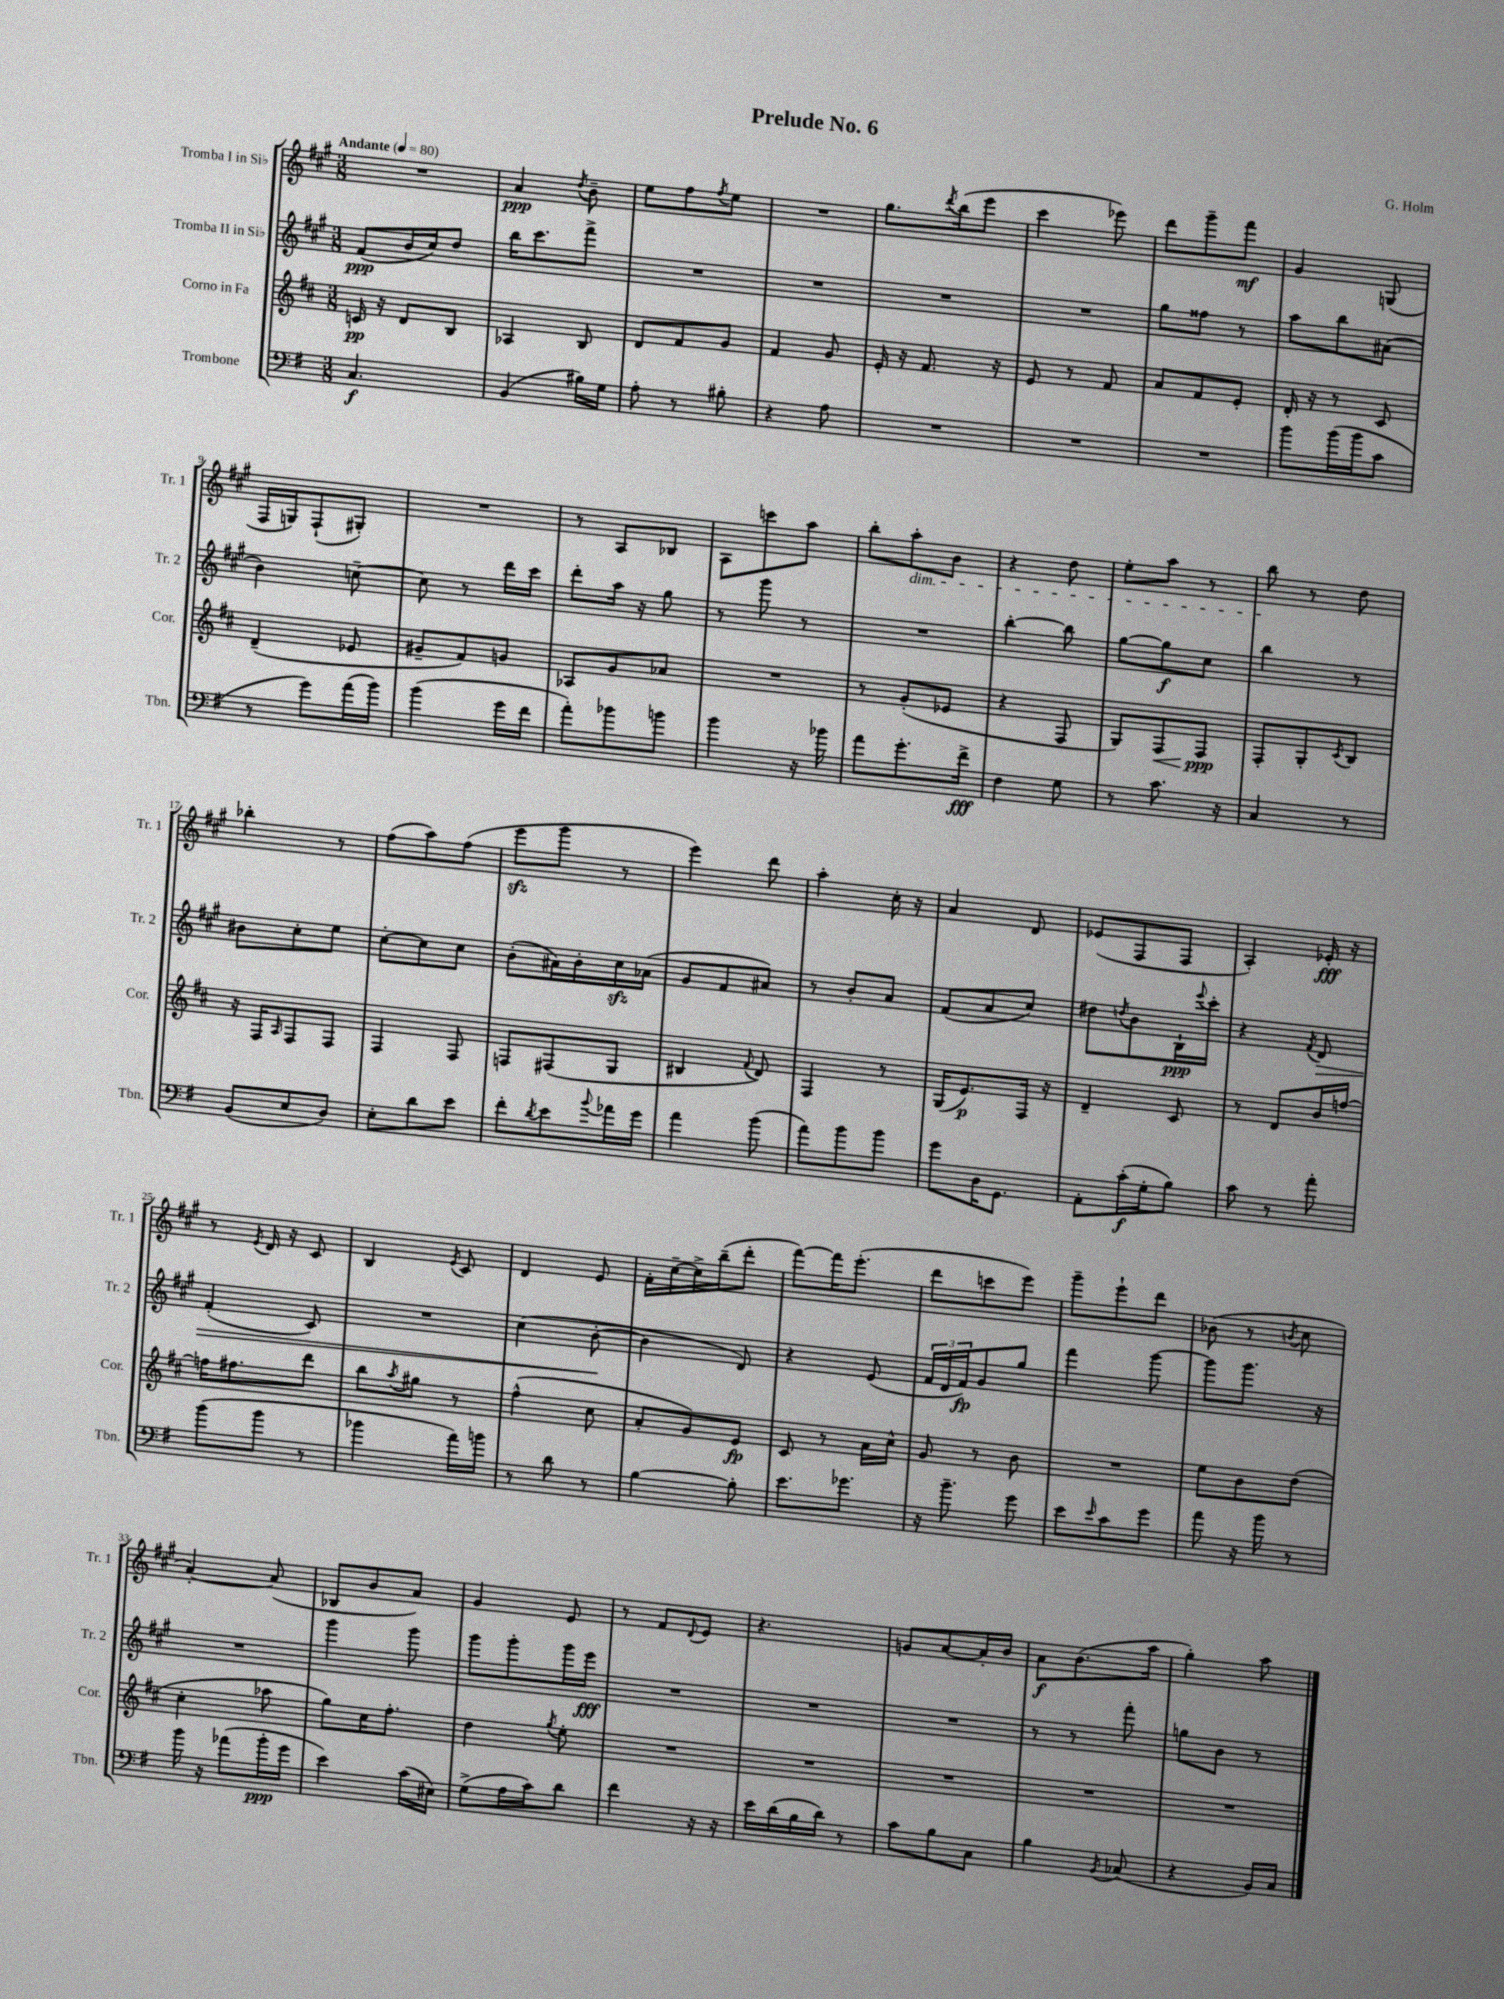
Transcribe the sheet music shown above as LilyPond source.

\header { title = "Prelude No. 6" composer = "G. Holm" }
<<
\new StaffGroup <<
\new Staff = "s0" \with { instrumentName = "Tromba I in Sib" shortInstrumentName = "Tr. 1" } {
    \clef treble \key a \major \numericTimeSignature \time 3/8 \tempo "Andante" 4 = 80
    R4. |
    a'4\ppp \acciaccatura { d''8 } b'8-- |
    e''8 fis''8 \acciaccatura { fis''8 } e''8 |
    R4. |
    gis''8. \acciaccatura { d'''8 } b''16( e'''8 |
    cis'''4 ees'''8) |
    d'''8 gis'''8-- fis'''8\mf |
    gis'4 g8( |
    fis16 g16) fis8-!( gis8-.) |
    R4. |
    r8 a8 bes8 |
    a8 c'''8 a''8 |
    b''8-. a''8-.\dim b'8 |
    r4 d''8 |
    e''8-. a''8 r8 |
    b''8\! r8 d''8 |
    bes''4-. r8 |
    fis''8( a''8) fis''8( |
    e'''8\sfz gis'''8 r8 |
    e'''4) d'''8 |
    a''4-. cis''16-. r16 |
    a'4 d'8 |
    ees'8( fis8 fis8 |
    a4-.) ees'16-.\fff r16 |
    r8 \acciaccatura { e'8 } d'16 r16 cis'8 |
    b4 \acciaccatura { e'8 } cis'8 |
    d'4 e'8 |
    fis'16-. cis''16~-- cis''16-> b''16--( d'''8-. |
    fis'''8~) fis'''16 e'''8.-.( |
    d'''8 c'''8 e'''8) |
    gis'''8-- e'''8-! d'''8 |
    bes'8( r8 \acciaccatura { b'8 } cis''8 |
    a'4~-.) a'8( |
    bes8 b'8 a'8) |
    gis'4 e'8 |
    r8 fis'8 \appoggiatura { d'8 } e'8 |
    r4. |
    g'8 a'8~ a'16-. b'16 |
    a'8\f b'8.( a''16 |
    gis''4-.) a''8 \bar "|." |
}
\new Staff = "s1" \with { instrumentName = "Tromba II in Sib" shortInstrumentName = "Tr. 2" } {
    \clef treble \key a \major \numericTimeSignature \time 3/8
    fis'8\ppp( b'16 cis''16) d''8 |
    b''16 cis'''8. fis'''8-> |
    R4. |
    R4. |
    R4. |
    R4. |
    gis''8 fisis''8 r8 |
    a''8 b''8 ais'8( |
    b'4) c''8~-- |
    c''8 r8 d'''16 cis'''16 |
    d'''8-. a''16 r16 gis''8 |
    r8 gis'''8 r8 |
    R4. |
    b''4~-. b''8 |
    gis''8~ gis''8\f cis''8 |
    b''4 r8 |
    bis'8 cis''8-. e''8 |
    cis''8~-. cis''8 cis''8 |
    b'8-.( ais'16) b'16-. cis''16\sfz aes'16( |
    gis'8 fis'8 ais'8) |
    r8 b'8-. a'8 |
    fis'8( a'8 cis''8) |
    dis''8 \acciaccatura { d''8 } b'8 b16-!\ppp \appoggiatura { e'''8 } cis'''16-. |
    r4 \acciaccatura { fis'8 } d'8\> |
    fis'4-.( cis'8) |
    R4. |
    cis''4( b'8~-.\! |
    b'4 d'8) |
    r4 e'8( |
    \tuplet 3/2 { fis'16 d'16 fis'16\fp) } gis'8 gis''8 |
    fis'''4 gis'''8~ |
    gis'''8 gis'''8. r16 |
    R4. |
    gis'''4 gis'''8 |
    gis'''8 gis'''8-. gis'''16 e'''16\fff |
    R4. |
    R4. |
    R4. |
    r8 r8 fis'''8-. |
    g''8 b'8 r8 \bar "|." |
}
\new Staff = "s2" \with { instrumentName = "Corno in Fa" shortInstrumentName = "Cor." } {
    \clef treble \key d \major \numericTimeSignature \time 3/8
    c'16\pp r16 d'8 b8 |
    aes4 b8 |
    d'8 fis'8 g'8 |
    fis'4 g'8 |
    e'16-. r16 fis'8. r16 |
    e'8 r8 fis'8 |
    a'8 fis'8 e'8-. |
    d'16-. r16 r8 cis'8 |
    d'4--( ees'8 |
    gis'8-- fis'8) g'8 |
    aes8 g'8 aes'8 |
    R4. |
    r8 g'8-.( ees'8 |
    r4 fis8 |
    g8) fis8\< fis8\ppp\! |
    fis8-. g8-. \acciaccatura { cis'8 } b8 |
    r16 fis16 \grace { a16 } fis8 fis8 |
    fis4 fis8 |
    f8 fis8( g8 |
    bis4 \appoggiatura { fis'8 } d'8) |
    fis4 r8 |
    g16( e'8.\p) fis16 r16 |
    d'4-- cis'8 |
    r8 d'8 b'16 f''16~ |
    f''16 fis''8. d'''8 |
    b''8 \acciaccatura { a''8 } gis''8 r8 |
    fis''4-^( cis''8 |
    a'8-. g'8) e'8\fp |
    cis'8 r8 a'16 cis''16-^ |
    g'8 r8 b'8 |
    R4. |
    e''8 b'8 d''8( |
    cis''4-. aes''8 |
    g''8) cis''16 fis''8.-. |
    d''4 \acciaccatura { g''8 } e''8-. |
    R4. |
    R4. |
    R4. |
    R4. |
    R4. \bar "|." |
}
\new Staff = "s3" \with { instrumentName = "Trombone" shortInstrumentName = "Tbn." } {
    \clef bass \key g \major \numericTimeSignature \time 3/8
    c4.\f |
    b,4( bis16) g16 |
    a8-. r8 bis8-. |
    r4 a8 |
    R4. |
    R4. |
    R4. |
    b'8 b'16( b'16 c'8 |
    r8 g'8) a'16( b'16) |
    b'4( g'16 fis'16 |
    a'8-.) bes'8 b'8 |
    b'4 r16 bes'16 |
    a'8 g'8.-. fis'16->\fff |
    fis4 g8 |
    r8 c'8. r16 |
    c4 r8 |
    b,8( e8 d8) |
    e8-. d'8 e'8 |
    fis'8-. \acciaccatura { d'8 } e'8 \appoggiatura { b'8 } aes'16 g'16 |
    a'4 b'8( |
    a'8) b'8 b'8 |
    g'8 d16 g,8. |
    a,8-. c'16-.\f( g16-. b8) |
    c'8 r8 a'8-. |
    b'8( b'8 r8 |
    bes'4 a'16) b'16 |
    r8 d'8 r8 |
    b4~ b8-. |
    e'8. ges'8. |
    r16 b'8.-- g'8 |
    e'8 \grace { e'16 } c'8 g'8 |
    a'8 r16 b'16 r8 |
    b'16 r16 aes'8( b'16-.\ppp g'16 |
    e'4) c'16( eis16) |
    g8->( a16 c'16) d'8 |
    fis'4 r16 r16 |
    e'16 d'16( b16 d'16) r8 |
    c'8 b8 c8 |
    b4 \acciaccatura { b,8 } ces8( |
    r4 b,16) c16 \bar "|." |
}
>>
>>
